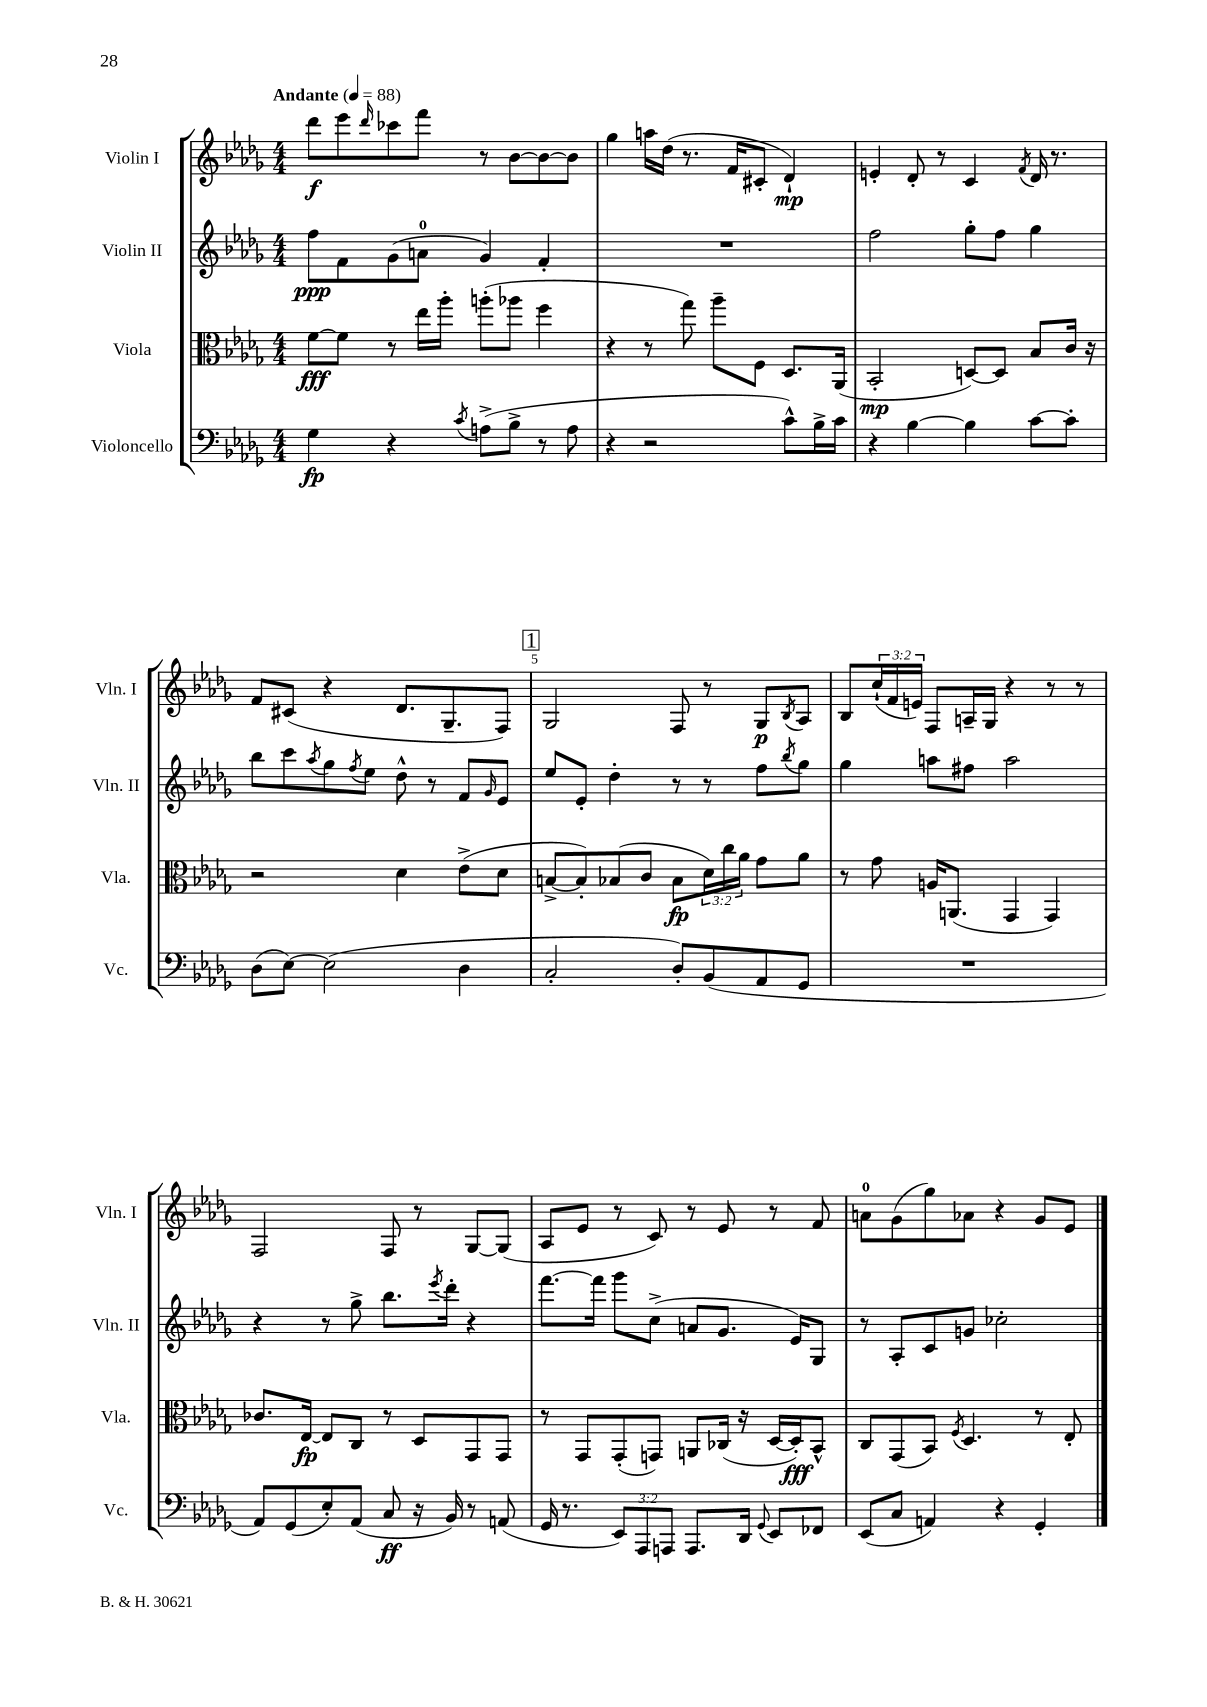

**kern	**kern	**kern	**kern
*staff4	*staff3	*staff2	*staff1
*clefF4	*clefC3	*clefG2	*clefG2
*k[b-e-a-d-g-]	*k[b-e-a-d-g-]	*k[b-e-a-d-g-]	*k[b-e-a-d-g-]
*M4/4	*M4/4	*M4/4	*M4/4
*MM88	*MM88	*MM88	*MM88
4G-	[8f	8ff	8ddd-
.	8f]	8f	8eee-
.	.	.	16qqddd-
4r	8r	(8g-	8ccc-
.	16ee-	8a	8fff
.	16aa-'	.	.
8qc	.	.	.
(8A^	(8aa'	4g-)	8r
8B-^	8aa-	.	[8b-
8r	4ff	4f'	8b-_
8A	.	.	8b-]
=	=	=	=
4r	4r	1r	4gg-
2r	8r	.	16aa
.	.	.	(16dd-
.	8gg-)	.	8.r
.	8aa-~	.	.
.	.	.	16f
.	8F	.	8c#'
8c^^)	8.D-	.	4d-`)
16B-^	.	.	.
16c	(16AA-	.	.
=	=	=	=
4r	2BB-'	2ff	4e'
[4B-	.	.	8d-'
.	.	.	8r
4B-]	[8D)	8gg-'	4c
.	8D]	8ff	.
.	.	.	8qf
[8c	8B-	4gg-	16d-
.	.	.	8.r
8c']	16c	.	.
.	16r	.	.
=	=	=	=
(8D-	2r	8bb-	8f
[8E-)	.	8ccc	(8c#
.	.	8qaa-	.
(2E-]	.	8gg-	4r
.	.	8qff	.
.	.	8ee-	.
.	4d-	8dd-^^	8.d-
.	.	8r	.
.	.	.	8.G-~
4D-	(8e-^	8f	.
.	.	16qqg-	.
.	8d-	8e-	8F)
=	=	=	=
2C'	[8B^	8ee-	2G-
.	8B'])	8e-'	.
.	(8B-	4dd-'	.
.	8c	.	.
8D-')	8B-	8r	8F
(8BB-	24d-)	8r	8r
.	24cc	.	.
.	24a-	.	.
8AA-	8g-	8ff	8G-
.	.	8qbb-	8qB-
8GG-	8a-	8gg-	8A-
=	=	=	=
1r	8r	4gg-	8B-
.	8g-	.	(24cc`
.	.	.	24f
.	.	.	24e)
.	16A	8aa	8F
.	(8.AA	.	.
.	.	8ff#	16A~
.	.	.	16G-
.	4GG-	2aa	4r
.	4GG-)	.	8r
.	.	.	8r
=	=	=	=
8AA-)	8.c-	4r	2F
(8GG-	.	.	.
.	[16E-	.	.
8E-')	8E-]	8r	.
(8AA-	8C	8gg-^	.
8C	8r	8.bb-	8F
16r	8D-	.	8r
.	.	8qeee-	.
16BB-)	.	16ddd-'	.
8r	8GG-	4r	[8G-
(8AA	8GG-	.	(8G-]
=	=	=	=
16GG-	8r	[8.fff	8A-
8.r	.	.	.
.	8GG-	.	8e-
.	.	16fff]	.
12EE-)	(8GG-'	8ggg-	8r
12AAA-	.	.	.
.	8GG)	(8cc^	8c)
12AAA	.	.	.
8.AAA	8AA	8a	8r
.	(16C-	8.g-	8e-
16DD-	16r	.	.
8qqGG-	.	.	.
8EE-	[16D-	.	8r
.	16D-'])	16e-)	.
8FF-	8BB-^^	8G-	8f
=	=	=	=
(8EE-	8C	8r	8a
8C	(8GG-	8A-'	(8g-
4AA)	8BB-)	8c	8gg-)
.	8qF	.	.
.	4.D-	8g	8a-
4r	.	2cc-'	4r
4GG-'	8r	.	8g-
.	8E-'	.	8e-
==	==	==	==
*-	*-	*-	*-
